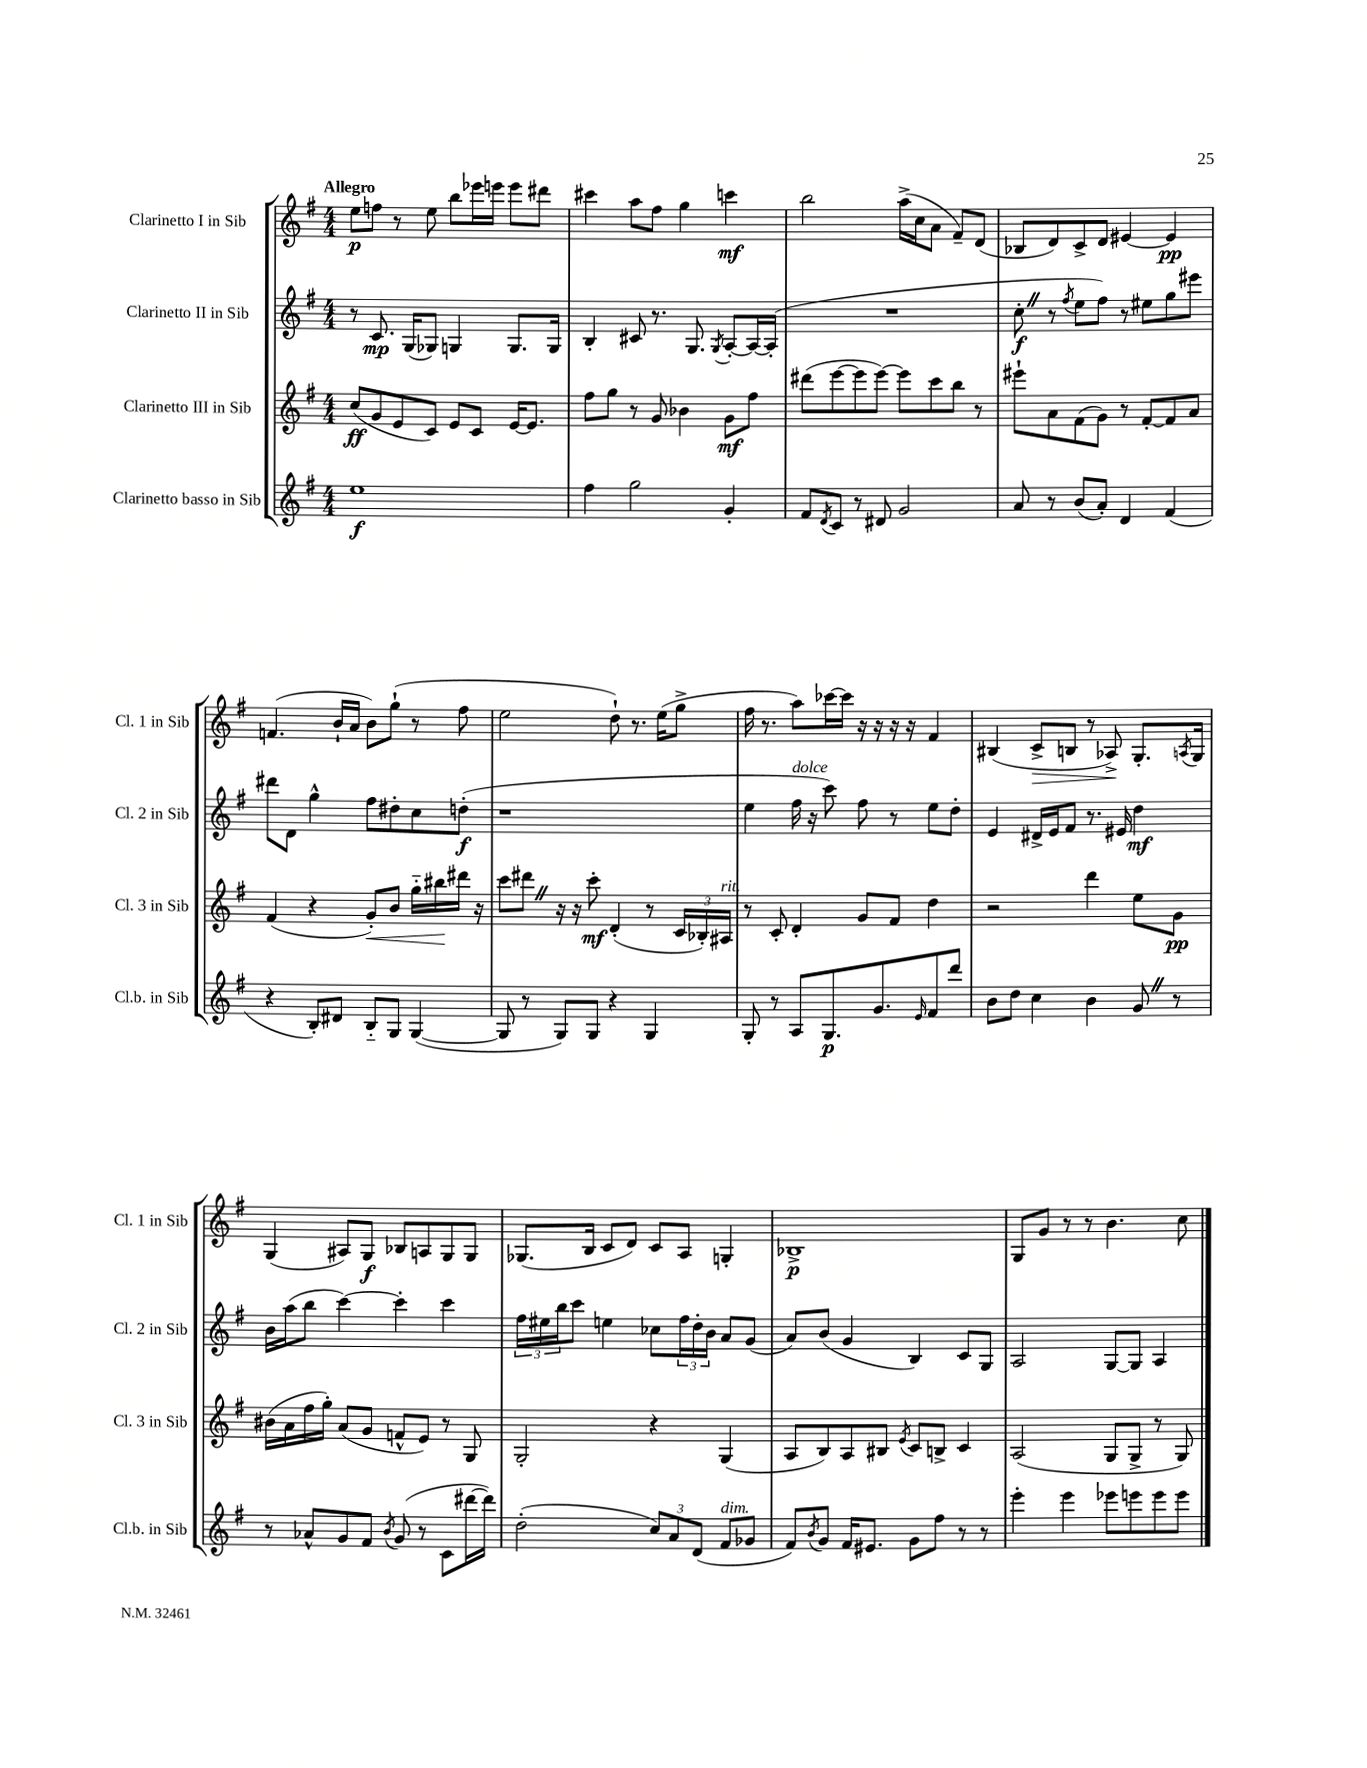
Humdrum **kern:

**kern	**kern	**kern	**kern
*staff4	*staff3	*staff2	*staff1
*clefG2	*clefG2	*clefG2	*clefG2
*k[f#]	*k[f#]	*k[f#]	*k[f#]
*M4/4	*M4/4	*M4/4	*M4/4
1ee	(8cc/L	8r	8ee\L
.	8g/	8.c/	8ff\J
.	8e/	.	8r
.	.	(16G/LK	.
.	8c/J)	8G-/J)	8ee\
.	8e/L	4G/	8bb\L
.	8c/J	.	16eee-\L
.	.	.	16eee\JJ
.	[16e/LK	8.G/L	8eee\L
.	8.e/]J	.	.
.	.	.	8ddd#\J
.	.	16G/Jk	.
=	=	=	=
4ff#\	8ff#\L	4B'/	4ccc#\
.	8gg\J	.	.
2gg\	8r	8c#/	8aa\L
.	8g/	8.r	8ff#\J
.	4b-\	.	4gg\
.	.	8.G/	.
.	.	8qG/	.
4g'/	8g\L	[8A'/L	4ccc\
.	8ff#\J	16A/_L	.
.	.	(16A'/]JJ	.
=	=	=	=
8f#/L	(8ddd#\L	1r	2bb\
8qd/	.	.	.
8c/J	[8eee\	.	.
8r	8eee\]	.	.
8d#/	[8eee\J)	.	.
2g/	8eee\]L	.	(16aa^\LL
.	.	.	16cc\J
.	8ccc\	.	8a\J
.	8bb\J	.	8f#~/L)
.	8r	.	(8d/J
=	=	=	=
8a/	8eee#`\L	8cc'\	8B-/L
8r	8a\	8r	8d/)
.	.	8qff#/	.
(8b/L	(8f#\	8ee\L	8c^/
8a'/J)	8g\J)	8ff#\J)	8d/J
4d/	8r	8r	[4e#/
.	[8f#'/L	8ee#\L	.
(4f#/	8f#/]	8gg\	4e#/]
.	8a/J	8eee#\J	.
=	=	=	=
4r	(4f#/	8ddd#\L	(4.f/
.	.	8d\J	.
8B'/L)	4r	4gg^^\	.
8d#/J	.	.	16b`/LL
.	.	.	16a/JJ
8B'~/L	8g'/L)	8ff#\L	8b\L)
8G/J	8b/J	8dd#'\	(8gg`\J
([4G/	16gg'~\LL	8cc\	8r
.	16bb#\	.	.
.	16ddd#\JJ	(8dd'\J	8ff#\
.	16r	.	.
=	=	=	=
8G/]	8ccc\L	1r	2ee\
8r	8ddd#\J	.	.
8G/L)	16r	.	.
.	16r	.	.
8G/J	8ccc'\	.	.
4r	(4d'/	.	8dd`\)
.	.	.	8.r
4G/	8r	.	.
.	.	.	(16ee\LK
.	24c/LL	.	8gg^\J
.	24B-'/)	.	.
.	24A#/JJ	.	.
=	=	=	=
8G'/	8r	4ee\	16ff#\
.	.	.	8.r
8r	8c'/	.	.
8A/L	4d'/	16ff#\	8aa\L)
.	.	16r	.
8.G/	.	8ccc\)	[16ccc-\L
.	.	.	16ccc-\]JJ
.	8g/L	8ff#\	16r
8.g/	.	.	16r
.	8f#/J	8r	16r
.	.	.	16r
16qqe/	.	.	.
8f#/	4dd\	8ee\L	4f#/
8ddd/J	.	8dd'\J	.
=	=	=	=
8b\L	2r	4e/	(4B#/
8dd\J	.	.	.
4cc\	.	16d#^/LL	8c^/L
.	.	16e/J	.
.	.	8f#/J	8B/J
4b\	4ddd\	8.r	8r
.	.	.	8A-^/)
.	.	16e#/	.
8g/	8ee\L	4dd\	8.G'/L
8r	8g\J	.	.
.	.	.	8qA/
.	.	.	16G/Jk
=	=	=	=
8r	(16b#\LL	16b\LL	(4G/
.	16a\	(16aa\J	.
8a-^^/L	16ff#\	8bb\J	.
.	16gg'\JJ)	.	.
8g/	(8a/L	[4ccc\)	8A#/L)
8f#/J	8g/J	.	8G/J
8qb/	.	.	.
(8g/	8f^^/L	4ccc'\]	8B-/L
8r	8e/J)	.	8A/
8c\L	8r	4ccc\	8G/
[16ddd#\L	8G/	.	8G/J
16ddd#\]JJ)	.	.	.
=	=	=	=
(2dd'\	2G'/	24ff#\LL	(8.G-/L
.	.	24ee#\	.
.	.	24bb\J	.
.	.	8ccc\J	.
.	.	.	16B/Jk
.	.	4ee\	8c/L
.	.	.	8d/J)
12cc/L)	4r	8cc-\L	8c/L
12a/	.	.	.
.	.	24ff#\L	8A/J
(12d/J	.	24dd'\	.
.	.	24b\JJ	.
8f#/L	(4G/	8a/L	4G'/
8g-/J	.	(8g/J	.
=	=	=	=
8f#/L)	8A/L	8a/L)	1B-^
8qb/	.	.	.
8g/J	8B/)	(8b/J	.
16f#/LK	8A/	4g/	.
8.e#/J	.	.	.
.	8B#/J	.	.
.	8qe/	.	.
8g\L	8c/L	4B/)	.
8ff#\J	8B^/J	.	.
8r	4c/	8c/L	.
8r	.	8G/J	.
=	=	=	=
4eee'\	(2A/	2A/	8G/L
.	.	.	8g/J
4eee\	.	.	8r
.	.	.	8r
8eee-\L	8G/L	[8G/L	4.b\
8eee\	8G^/J	8G/]J	.
8eee\	8r	4A/	.
8eee\J	8G/)	.	8cc\
==	==	==	==
*-	*-	*-	*-
